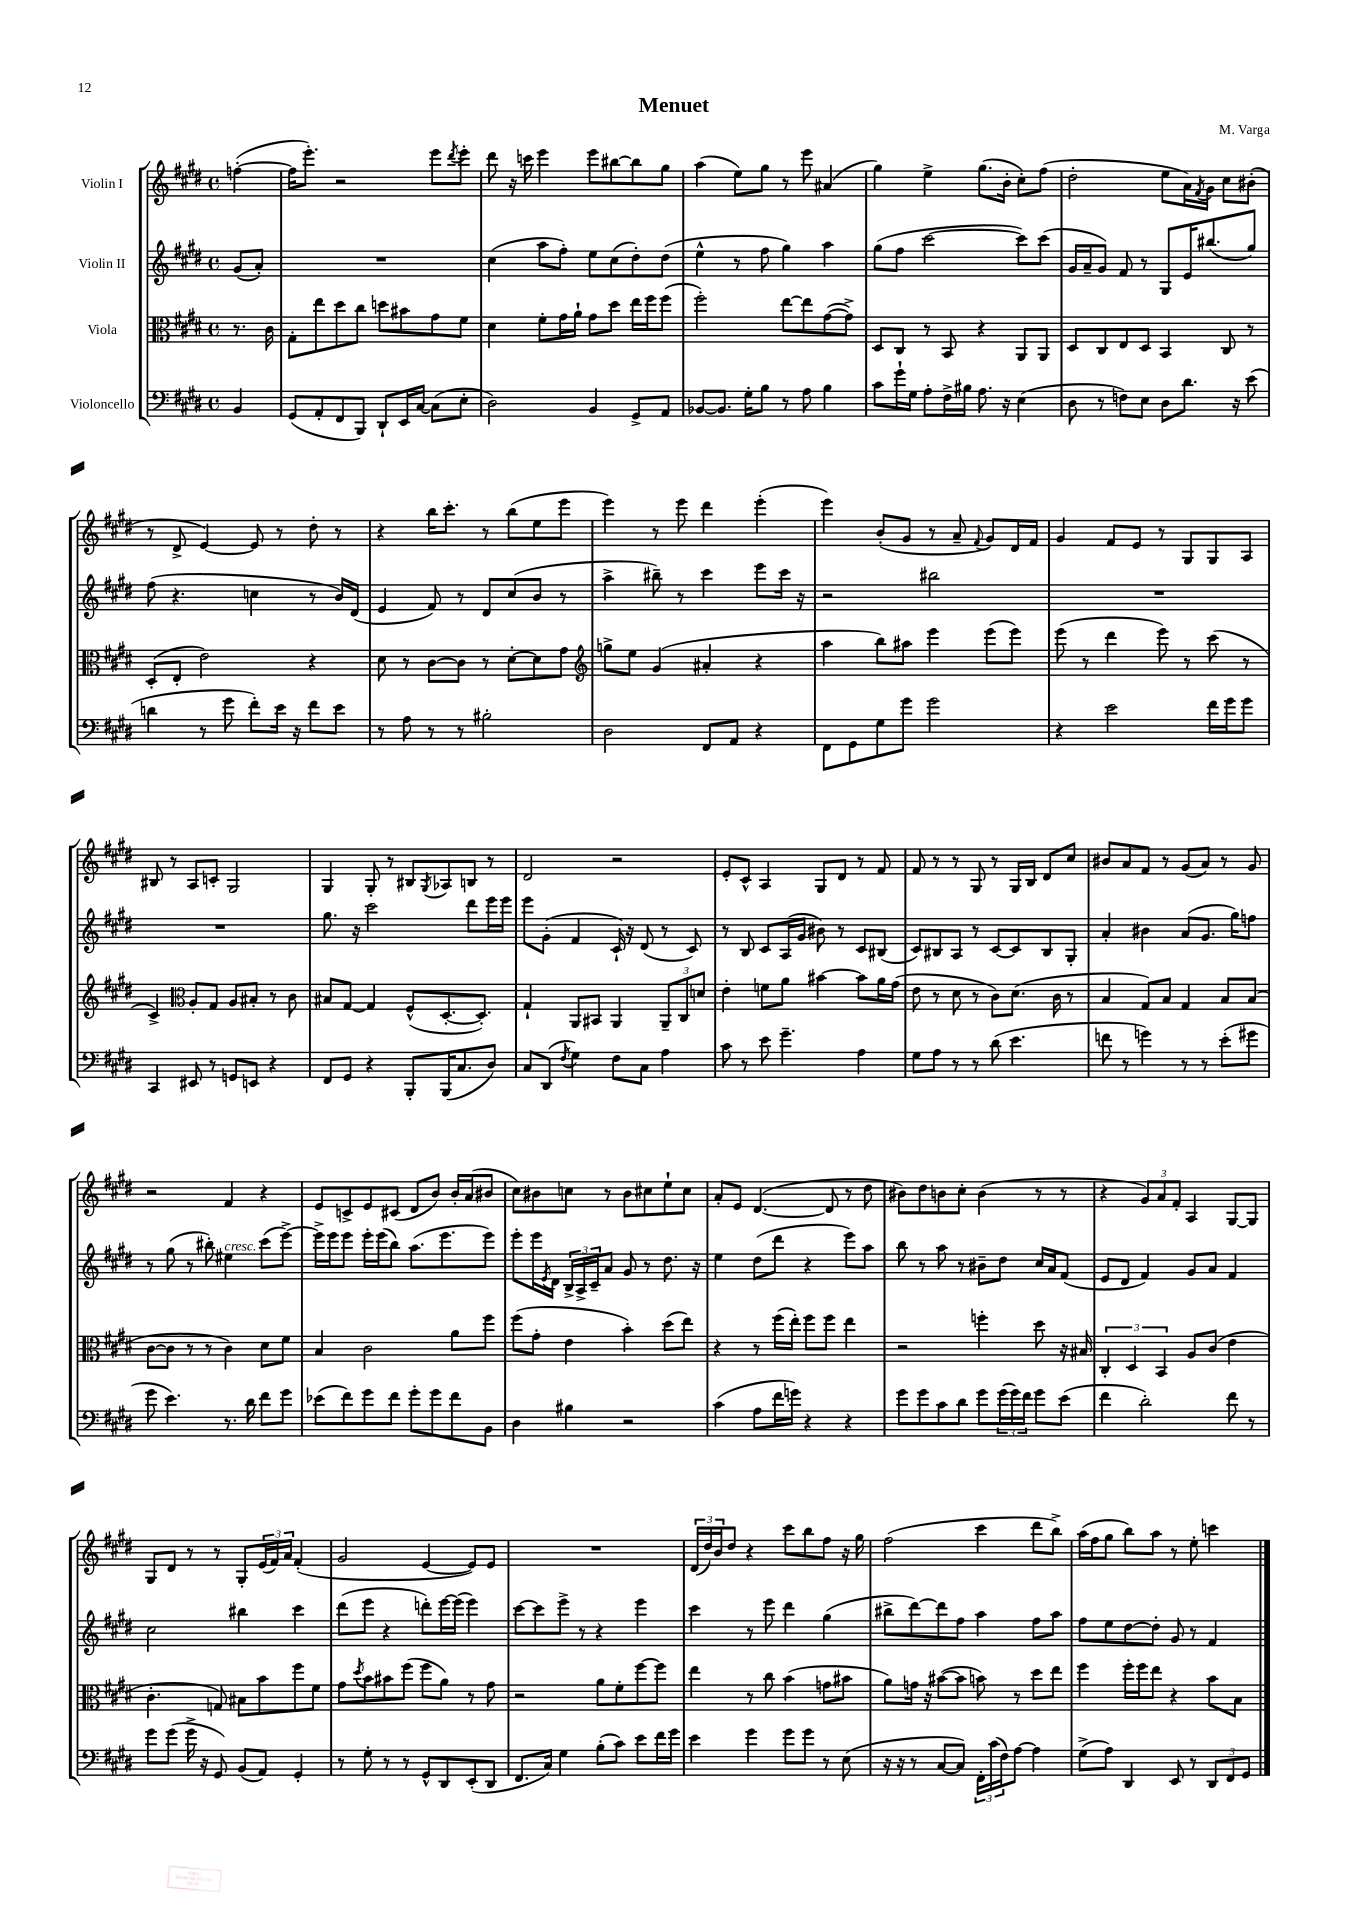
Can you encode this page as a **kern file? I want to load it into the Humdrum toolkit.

**kern	**kern	**kern	**kern
*staff4	*staff3	*staff2	*staff1
*clefF4	*clefC3	*clefG2	*clefG2
*k[f#c#g#d#]	*k[f#c#g#d#]	*k[f#c#g#d#]	*k[f#c#g#d#]
*M4/4	*M4/4	*M4/4	*M4/4
*met(c)	*met(c)	*met(c)	*met(c)
4BB	8.r	(8g#	([4ff'
.	.	8a')	.
.	16c#	.	.
=	=	=	=
(8GG#	8G#'	1r	16ff]
.	.	.	8.eee')
8AA'	8ee	.	.
8FF#	8dd#	.	2r
8BBB)	8cc#	.	.
8DD#`	8dd	.	.
16EE	8b#	.	.
[16C#	.	.	.
(8C#]	8g#	.	8eee
.	.	.	8qddd#
8E'	8f#	.	8eee'
=	=	=	=
2D#)	4d#	(4cc#	8ddd#
.	.	.	16r
.	.	.	16ccc
.	8f#'	8aa	4eee
.	16g#	8ff#')	.
.	16a`	.	.
4BB	8g#	8ee	8eee
.	8dd#	(8cc#	[8bb#
8GG#^	16ee	8dd#')	8bb#]
.	16ff#	.	.
8AA	(8ff#	(8dd#	8gg#
=	=	=	=
[8BB-	2ff#')	4ee^^	(4aa
8.BB-]	.	.	.
.	.	8r	8ee)
16G#'	.	.	.
8B	.	8ff#	8gg#
8r	[8ee	4gg#)	8r
8A	8ee]	.	8eee
4B	([8g#	4aa	(4a#
.	8g#^])	.	.
=	=	=	=
8c#	8D#	(8gg#	4gg#)
16g#`	8C#	8ff#	.
16G#	.	.	.
8A'	8r	[2ccc#	4ee^
16F#^	8BB	.	.
16B#	.	.	.
8.A	4r	.	(8.gg#
16r	.	.	16b'
(4E	8AA	8ccc#])	8cc#')
.	8AA	(8ccc#	(8ff#
=	=	=	=
8D#	8D#	16g#	2dd#'
.	.	16a~	.
8r	8C#	8g#)	.
8F)	8E	8f#	.
8E	8D#	8r	.
8D#	4BB	8G#	8ee
8.d#	.	16e	16a)
.	.	.	8qf#
.	.	(8.bb#	16g#
.	8C#	.	8cc#
16r	.	.	.
(8e	8r	8gg#)	(8b#'
=	=	=	=
4d	(8D#'	(8ff#	8r
.	8E'	4.r	8d#^
8r	2e)	.	[4e)
8g#	.	.	.
8f#')	.	4cc	8e]
16e	.	.	8r
16r	.	.	.
8f#	4r	8r	8dd#'
8e	.	16b)	8r
.	.	(16d#	.
=	=	=	=
8r	8d#	4e	4r
8A	8r	.	.
8r	[8c#	8f#)	16bb
.	.	.	8.ccc#'
8r	8c#]	8r	.
2B#'	8r	8d#	8r
.	[8d#'	(8cc#	(8bb
.	8d#]	8b	8ee
.	8g#	8r	8eee
=	=	=	=
*	*clefG2	*	*
2D#	8gg^	4aa^	4eee)
.	8ee	.	.
.	(4g#	8bb#~)	8r
.	.	8r	8eee
8FF#	4a#'	4ccc#	4ddd#
8AA	.	.	.
4r	4r	8eee	(4eee'
.	.	16ccc#	.
.	.	16r	.
=	=	=	=
8FF#	4aa	2r	4eee)
8GG#	.	.	.
8G#	8bb)	.	(8b'
8g#	8aa#	.	8g#
2g#	4eee	2bb#	8r
.	.	.	8a~
.	.	.	8qqf#
.	(8eee	.	8g#)
.	8eee)	.	16d#
.	.	.	16f#
=	=	=	=
4r	(8eee	1r	4g#
.	8r	.	.
2e	4ddd#	.	8f#
.	.	.	8e
.	8eee)	.	8r
.	8r	.	8G#
16f#	(8ccc#	.	8G#
16g#	.	.	.
8g#	8r	.	8A
=	=	=	=
4CC#	4c#^)	1r	8B#
.	.	.	8r
*	*clefC3	*	*
8EE#	8A'	.	8A
8r	8G#	.	8c'
8GG	8A	.	2G#
8EE	8B#'	.	.
4r	8r	.	.
.	8c#	.	.
=	=	=	=
8FF#	8B#	8.gg#	4G#
8GG#	[8G#	.	.
.	.	16r	.
4r	4G#]	2ccc#	8G#'
.	.	.	8r
8BBB'	(8F#^^	.	8B#
.	.	.	8qG#
(16BBB	[8.D#'	.	8A-
8.C#	.	.	.
.	.	8ddd#	8B
.	8.D#'])	.	.
8D#)	.	16eee	8r
.	.	16eee	.
=	=	=	=
8C#	4G#`	8eee	2d#
(8DD#	.	(8g#'	.
8qF#	.	.	.
4G#)	8AA	4f#	.
.	8BB#	.	.
8F#	4AA	16c#`)	2r
.	.	16r	.
8C#	.	(8d#	.
4A	12AA~	8r	.
.	12C#	.	.
.	.	8c#)	.
.	12d	.	.
=	=	=	=
8c#	4e'	8r	8e'
8r	.	8B	8c#^^
8e	8f	8c#	4A
4.g#~	8a	(16A	.
.	.	16g#	.
.	[4b#	8b#)	8G#
.	.	8r	8d#
4A	8b#]	8c#	8r
.	16a	(8B#	8f#
.	(16g#	.	.
=	=	=	=
8G#	8e	8c#)	8f#
8A	8r	8B#	8r
8r	8d#	8A	8r
8r	8r	8r	8G#
(8d#	8c#)	[8c#	8r
4.e	(8.d#	8c#]	16G#
.	.	.	16B
.	.	8B#	8d#
.	16c#	.	.
.	8r	8G#'	8cc#
=	=	=	=
8f	4B	4a'	8b#
8r	.	.	8a
4g)	8G#)	4b#	8f#
.	8B	.	8r
8r	4G#	(8a	(8g#
8r	.	8.g#	8a)
(8e'	8B	.	8r
.	.	16gg#)	.
8g#	(8B	8ff	8g#
=	=	=	=
8g#	[8c#	8r	2r
4.e)	8c#]	(8gg#	.
.	8r	8r	.
.	8r	8bb#')	.
8.r	4c#)	4ee#	4f#
16d#	.	.	.
8f#	8d#	(8ccc#	4r
8g#	8f#	[8eee^)	.
=	=	=	=
(8e-	4B	16eee^]	8e
.	.	16eee	.
8f#)	.	8eee	8c^
8g#	2c#	16eee'	8e
.	.	(16eee	.
8f#	.	8bb)	(8c#
8g#'	.	(8.aa	8d#
8g#	.	.	8b)
.	.	8.eee	.
8f#	8a	.	16b'
.	.	.	(16a
8BB	8ff#	8eee)	8b#
=	=	=	=
4D#	(8ff#	8eee'	8cc#)
.	8g#'	16eee	8b#
.	.	8qe	.
.	.	16d#	.
4B#	4e	24B^	8cc
.	.	24A^	.
.	.	24c#~	.
.	.	8a	8r
2r	4b')	8g#	8b#
.	.	8r	8cc#
.	(8dd#	8.dd#	8ee`
.	8ee)	.	8cc#
.	.	16r	.
=	=	=	=
(4c#	4r	4ee	8a'
.	.	.	8e
8A	8r	(8dd#	([4.d#
16f#	(16ff#	8ddd#	.
16g)	16ee')	.	.
4r	8ff#	4r	.
.	8ff#	.	8d#]
4r	4ee	8eee)	8r
.	.	8aa	8dd#
=	=	=	=
8g#	2r	8bb	8b#)
8g#	.	8r	8dd#
8c#	.	8aa	8b
8d#	.	8r	8cc#'
8g#	4ff'	8b#~	(4b
(24g#	.	8dd#	.
24g#)	.	.	.
24f#	.	.	.
8g#	8dd#	16cc#	8r
.	.	16a	.
(8e	16r	(8f#	8r
.	16B#	.	.
=	=	=	=
4f#	6C#'	8e	4r
.	.	8d#	.
.	6D#	.	.
2d#')	.	4f#)	12g#)
.	6BB	.	12a
.	.	.	12f#'
.	8A	8g#	4A
.	(8c#	8a	.
8f#	4e	4f#	[8G#
8r	.	.	8G#]
=	=	=	=
8g#	4.c#'	2cc#	8G#
(8g#	.	.	8d#
16g#^	.	.	8r
16r	.	.	.
8GG#)	8G)	.	8r
(8BB	8B#	4bb#	8G#'
8AA)	8b	.	(24e
.	.	.	24f#)
.	.	.	24a
4GG#'	8ff#	4ccc#	(4f#'
.	8f#	.	.
=	=	=	=
8r	8g#	(8ddd#	2g#
.	8qdd#	.	.
8G#'	8b	8eee	.
8r	8b#	4r	.
8r	(8ff#	.	.
8GG#^^	8ff#	8ddd')	[4e
8DD#	8a)	[16eee	.
.	.	(16eee]	.
(8EE'	8r	4eee)	8e])
8DD#	8g#	.	8e
=	=	=	=
8.FF#	2r	[8ccc#	1r
.	.	8ccc#]	.
16C#)	.	.	.
4G#	.	8eee^	.
.	.	8r	.
(8B'	8a	4r	.
8c#)	8f#'	.	.
8e	[8ff#	4eee	.
16f#	8ff#]	.	.
16g#	.	.	.
=	=	=	=
4e	4ee	4ccc#	(24d#
.	.	.	24dd#)
.	.	.	24b
.	.	.	8dd#
4g#	8r	8r	4r
.	8cc#	8eee	.
8g#	(4b	4ddd#	8ccc#
8g#	.	.	8bb
8r	8g	(4gg#	8ff#
(8E	8b#	.	16r
.	.	.	16gg#
=	=	=	=
16r	8a)	8bb#^	(2ff#
16r	.	.	.
8r	16g	[8ddd#)	.
.	16r	.	.
[8C#	([8b#	8ddd#]	.
8C#])	8b#]	8ff#	.
24FF#'	8b)	4aa	4ccc#
(24c#	.	.	.
24F#)	.	.	.
[8A	8r	.	.
4A]	8dd#	8ff#	8ddd#
.	8ee	8aa	8bb^)
=	=	=	=
(8G#^	4ff#	8ff#	(16aa
.	.	.	16ff#
8A)	.	8ee	8gg#
4DD#	16ff#'	[8dd#	8bb)
.	16ff#	.	.
.	8ee	8dd#']	8aa
8EE	4r	8g#	8r
8r	.	8r	8ee'
12DD#	8b	4f#	4ccc
12FF#	.	.	.
.	8B	.	.
12GG#	.	.	.
==	==	==	==
*-	*-	*-	*-
